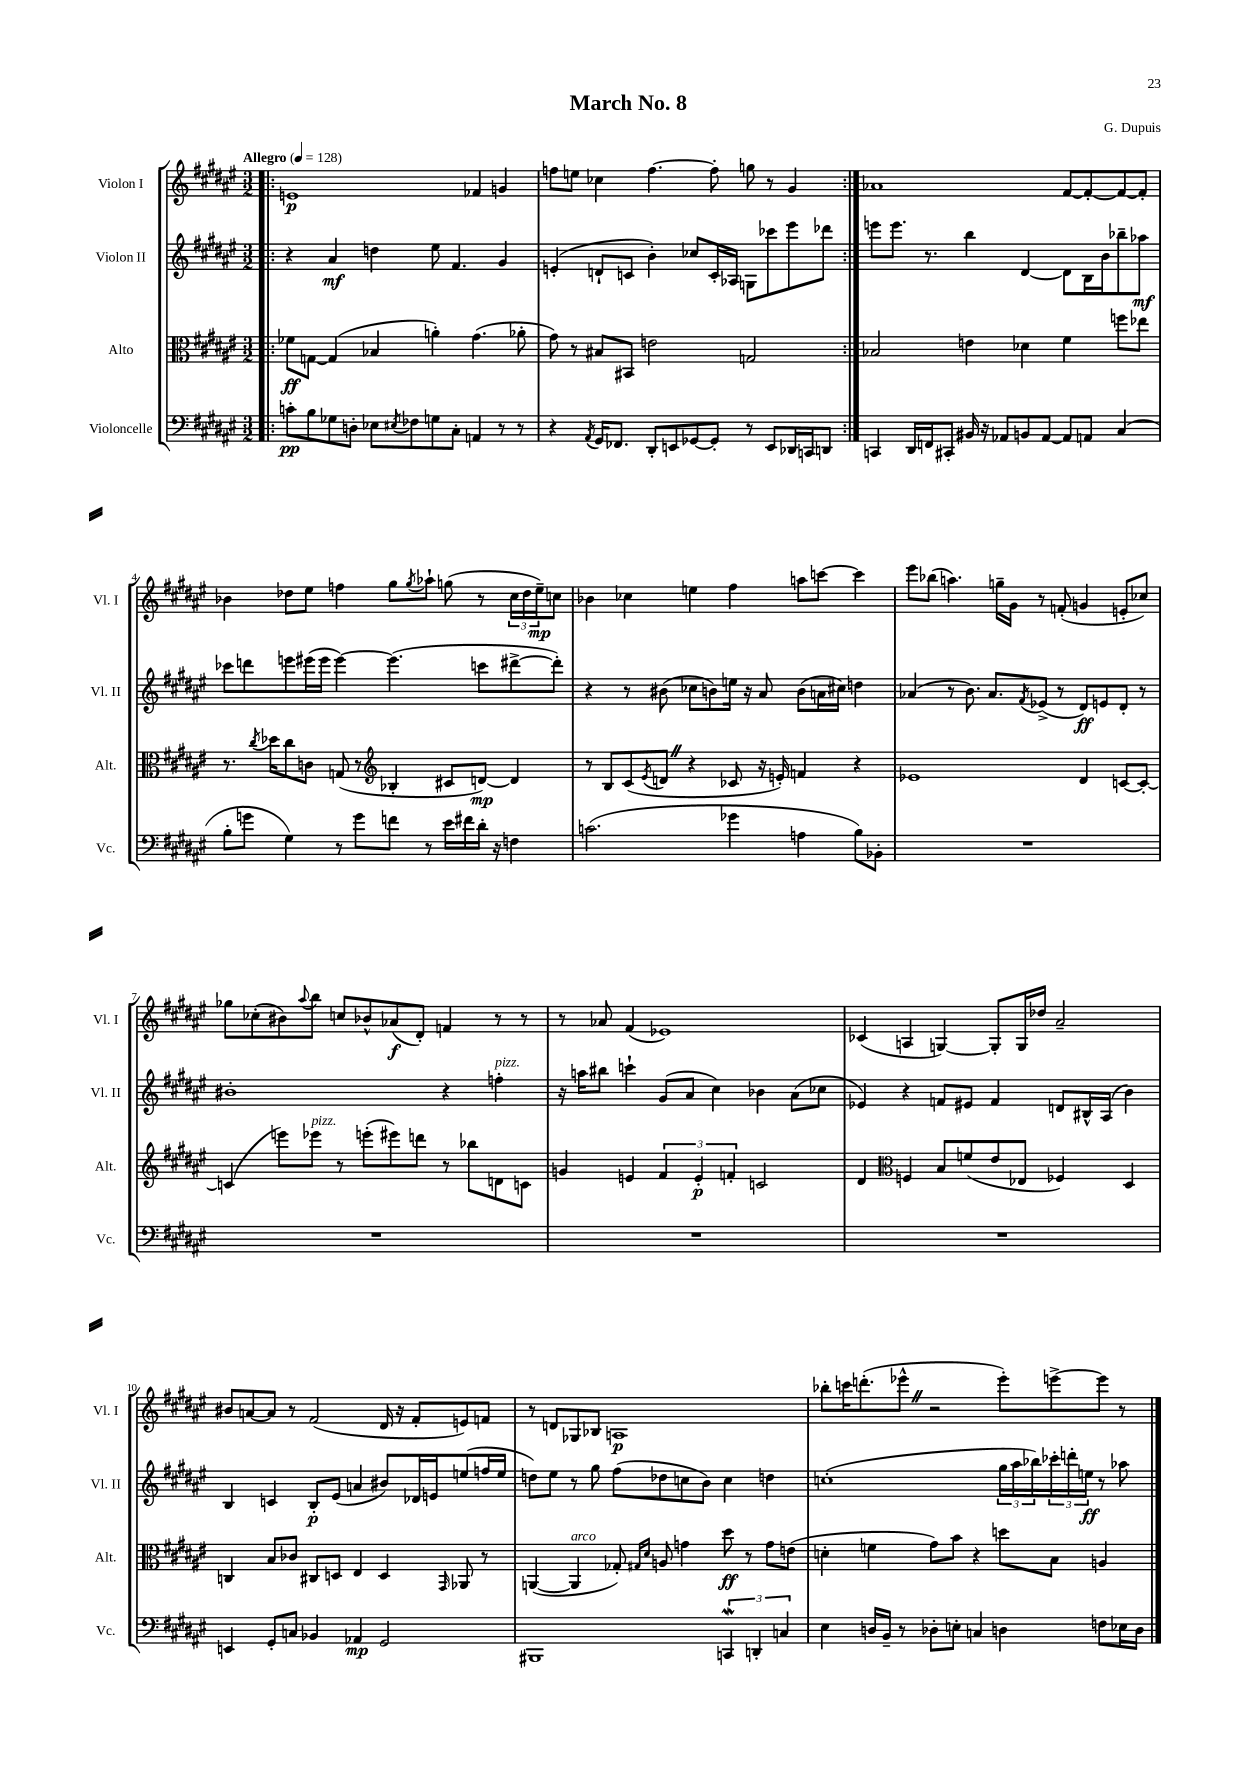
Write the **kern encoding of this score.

**kern	**kern	**kern	**kern
*staff4	*staff3	*staff2	*staff1
*clefF4	*clefC3	*clefG2	*clefG2
*k[f#c#g#d#a#e#]	*k[f#c#g#d#a#e#]	*k[f#c#g#d#a#e#]	*k[f#c#g#d#a#e#]
*M3/2	*M3/2	*M3/2	*M3/2
*MM128	*MM128	*MM128	*MM128
=!|:	=!|:	=!|:	=!|:
8c'	8f-	4r	1e
8B	[8G	.	.
8G-	(4G]	4a#	.
8D'	.	.	.
8E-	4B-	4dd	.
8qE#	.	.	.
8F-	.	.	.
8G	4a')	8ee#	.
8C#'	.	4.f#	.
4AA	(4.g#	.	4f-
8r	.	4g#	4g
8r	8a-'	.	.
=	=	=	=
4r	8g#)	(4e'	8ff
.	8r	.	8ee
8qAA#	.	.	.
16GG#	8B#	8d`	4cc-
8.FF-	.	.	.
.	8BB#	8c	.
8DD#'	2e	4b')	[4.ff
8EE	.	.	.
[8GG-	.	8cc-	.
8GG-']	.	16c'	8ff']
.	.	16A-	.
8r	2G	8G	8gg
8EE	.	8ccc-	8r
16DD-	.	8eee#	4g#
16CC	.	.	.
8DD	.	8ddd-	.
=:|!	=:|!	=:|!	=:|!
4CC	2B-	8eee	1a-
.	.	8.eee	.
16DD#	.	.	.
16FF	.	8.r	.
8CC#'	.	.	.
16BB#	4e	4bb	.
16r	.	.	.
8AA-	.	.	.
8BB	4d-	[4d#	.
[8AA-	.	.	.
8AA-]	4f#	8d#]	[8f#
8AA	.	16B	8f#'_
.	.	16b	.
(4C#	8ff	8bb-~	8f#_
.	8ee-	8aa-	8f#']
=	=	=	=
8B'	8.r	8ccc-	4b-
8g	.	8ddd	.
.	8qcc#	.	.
.	16dd-	.	.
4G#)	8cc#	8eee	8dd-
.	8c	(16eee#	8ee#
.	.	16eee#	.
8r	(8G	[4eee#)	4ff
8g	8r	.	.
*	*clefG2	*	*
8f	4B-'	(4.eee#]	8gg#
.	.	.	8qgg#
8r	.	.	8aa-`
16e#	8c#	.	(8gg
16f#	.	.	.
16d#'	[8d)	8ccc	8r
16r	.	.	.
4F	4d]	[8ddd#^	24cc#
.	.	.	24dd-
.	.	.	24ee#~)
.	.	8ddd#'])	8cc
=	=	=	=
(2.c	8r	4r	4b-
.	8B	.	.
.	(8c#	8r	4cc-
.	8qe#	.	.
.	8d	(8b#	.
.	4r	8cc-	4ee
.	.	8b)	.
4g-	8c-	16ee	4ff#
.	.	16r	.
.	16r	8a#	.
.	16e')	.	.
4A	4f	(8b	8aa
.	.	16a	[8ccc
.	.	16cc#)	.
8B)	4r	4dd	4ccc]
8BB-'	.	.	.
=	=	=	=
1.r	1e-	(4a-	8eee#
.	.	.	(8bb-
.	.	8r	4.aa)
.	.	8.b)	.
.	.	8.a-	.
.	.	.	16gg~
.	.	.	16g#
.	.	8qf#	.
.	.	(8e-^	8r
.	.	8r	(8f'
.	4d#	8d#)	4g
.	.	8e	.
.	[8c	8d#'	8e'
.	8c'_	8r	8cc-)
=	=	=	=
1.r	(4c]	1b#'	8gg-
.	.	.	(8cc-'
.	8eee)	.	8b#)
.	.	.	8qqaa#
.	8eee-	.	8bb
.	8r	.	8cc
.	(8eee'	.	8b-^^
.	8eee#)	.	(8a-
.	8ddd	.	8d#')
.	8r	4r	4f
.	8bb-	.	.
.	8d	4ff'	8r
.	8c	.	8r
=	=	=	=
1.r	4g	16r	8r
.	.	16aa	.
.	.	8bb#	8a-
.	4e	4ccc`	(4f#
.	6f#	(8g#	1e-)
.	.	8a#	.
.	6e'	.	.
.	.	4cc#)	.
.	6f'	.	.
.	2c	4b-	.
.	.	(8a#	.
.	.	8cc-	.
=	=	=	=
1.r	4d#	4e-)	(4c-
*	*clefC3	*	*
.	4F	4r	4A
.	8B	8f	[4G)
.	(8f	8e#	.
.	8e#	4f	8G']
.	8E-	.	16G
.	.	.	16dd-
.	4F-)	8d	2a#~
.	.	16B#^^	.
.	.	(16A#	.
.	4D#	4b)	.
=	=	=	=
4EE	4C	4B	8b#
.	.	.	[8a
8GG#'	8B	4c	8a]
8C	8c-	.	8r
4BB-	8C#	8B'	(2f#
.	8D	(8e#	.
4AA-	4E#	4a	.
2GG#	4D	8b#)	16d#
.	.	.	16r
.	.	16d-	8f#'
.	.	16e	.
.	16qqGG#	.	.
.	8AA-	(8ee	8e)
.	8r	16ff	8f
.	.	16ee	.
=	=	=	=
1BBB#	([4AA	8dd)	8r
.	.	8ee#	8d
.	4AA]	8r	8G-
.	.	8gg#	8B-
.	8G-')	(8ff#	1A
.	16qqG#	.	.
.	16qqd#	.	.
.	8A	8dd-	.
.	4g	8cc	.
.	.	8b)	.
6CC	8dd#	4cc	.
.	8r	.	.
6DD'	.	.	.
.	8g	4dd	.
6C	.	.	.
.	(8e	.	.
=	=	=	=
4E#	4d'	(1cc'	8bb-'
.	.	.	16ccc
.	.	.	(8.ddd'
16D	4f	.	.
16BB~	.	.	.
8r	.	.	8eee-^^
8D-'	8g#)	.	2r
8E'	8b	.	.
4C	4r	.	.
4D	8dd	24gg#	8eee-')
.	.	24aa#	.
.	.	24bb-)	.
.	8B	24ccc-'	[8eee^
.	.	24ddd'	.
.	.	24ee	.
8F	4A	8r	8eee]
16E-	.	8aa-	8r
16D	.	.	.
==	==	==	==
*-	*-	*-	*-
